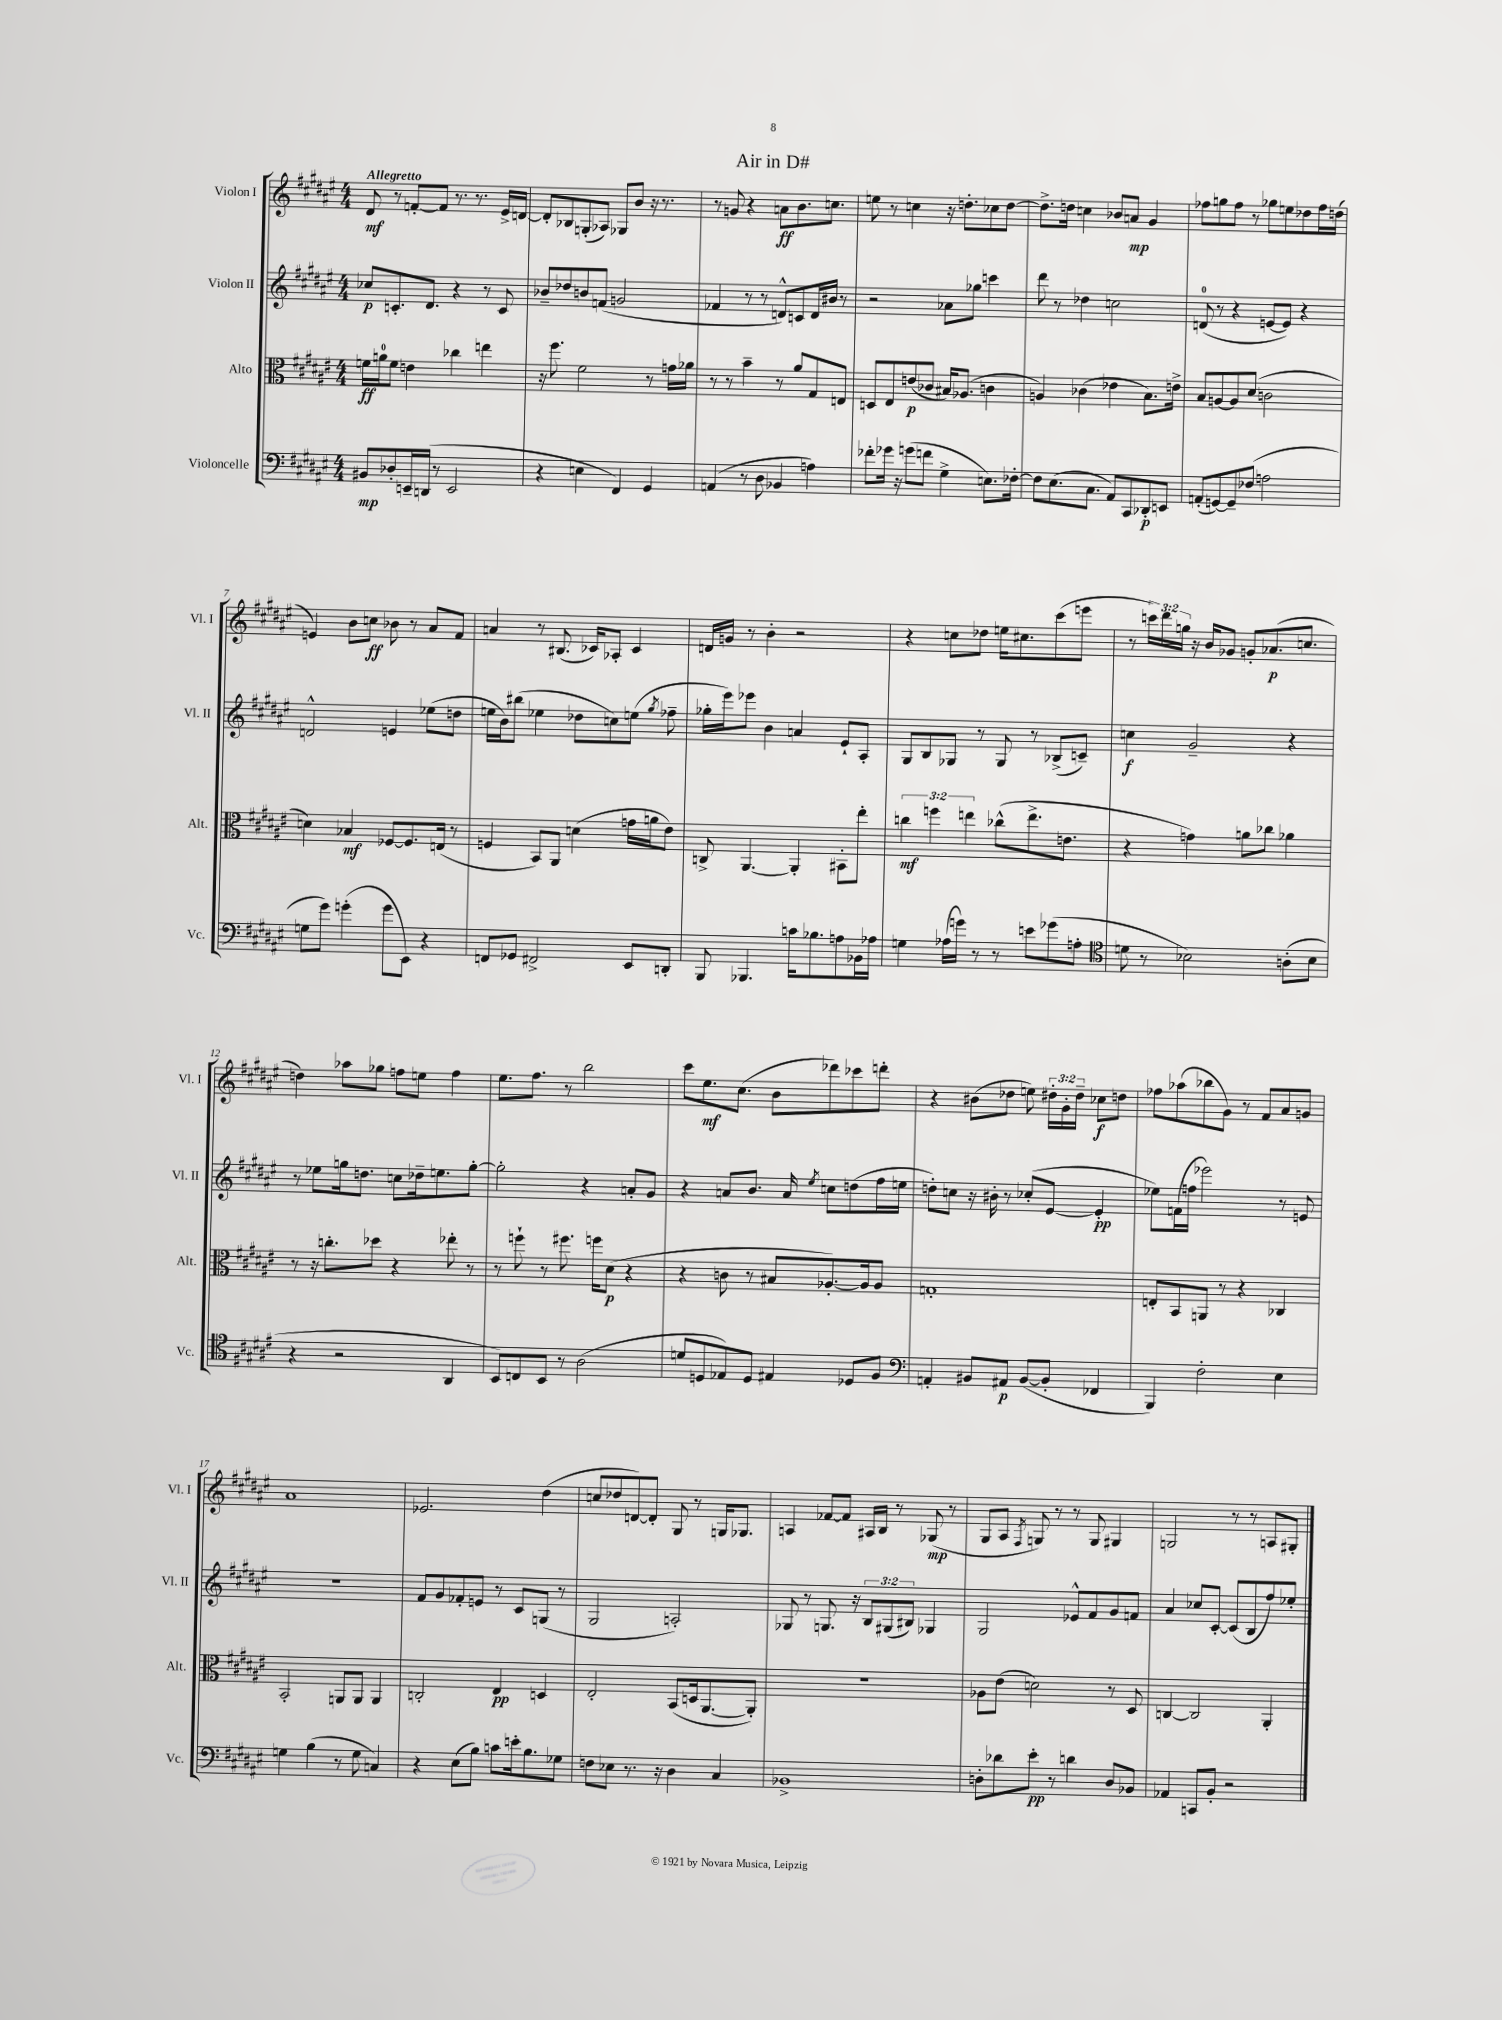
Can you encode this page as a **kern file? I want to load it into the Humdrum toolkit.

**kern	**dynam	**kern	**dynam	**kern	**dynam	**kern	**dynam
*part4	*part4	*part3	*part3	*part2	*part2	*part1	*part1
*staff4	*staff4	*staff3	*staff3	*staff2	*staff2	*staff1	*staff1
*I"Violoncelle	*	*I"Alto	*	*I"Violon II	*	*I"Violon I	*
*I'Vc.	*	*I'Alt.	*	*I'Vl. II	*	*I'Vl. I	*
*clefF4	*	*clefC3	*	*clefG2	*	*clefG2	*
*k[f#c#g#d#a#e#]	*	*k[f#c#g#d#a#e#]	*	*k[f#c#g#d#a#e#]	*	*k[f#c#g#d#a#e#]	*
*M4/4	*	*M4/4	*	*M4/4	*	*M4/4	*
=1	=1	=1	=1	=1	=1	=1	=1
!	!	!	!	!	!	!LO:TX:a:B:t=Allegretto	!
8BB#X/L	mp	16fn\LL	ff	8cc-X/L	p	8d#/	mf
.	.	16an\J	.	.	.	.	.
8D-X'/	.	8f\J	.	8.cn'/	.	8r	.
16EEn~/L	.	4en\	.	.	.	[8fn'/L	.
(16DDn/JJ	.	.	.	8.d#/J	.	.	.
8r	.	.	.	.	.	8f/J]	.
2EE/	.	4cc-X\	.	4r	.	8.r	.
.	.	.	.	.	.	8.r	.
.	.	4een\	.	8r	.	.	.
.	.	.	.	8c/	.	16e#^/LL	.
.	.	.	.	.	.	[16dn/JJ	.
=2	=2	=2	=2	=2	=2	=2	=2
4r	.	16r	.	8b-X~/L	.	8d'/L]	.
.	.	8.ff#\	.	.	.	.	.
.	.	.	.	8dd-X/	.	8B-X/	.
4En\	.	2f#\	.	8bn/	.	(8Gn'/	.
.	.	.	.	(8fn/J	.	8A-X/J)	.
4FF#/)	.	.	.	2gn/	.	8G-X/L	.
.	.	.	.	.	.	8b/J	.
4GG#/	.	8r	.	.	.	16r	.
.	.	.	.	.	.	8.r	.
.	.	16gn\LL	.	.	.	.	.
.	.	16a-X\JJ	.	.	.	.	.
=3	=3	=3	=3	=3	=3	=3	=3
(4AAn/	.	8r	.	4f-X/	.	8r	.
.	.	8r	.	.	.	8gn/	.
8r	.	4b~\	.	8r	.	4r	.
8D#\	.	.	.	8r	.	.	.
4BB-X/	.	8r	.	8dn^^/L)	.	8an\L	ff
.	.	8a#/L	.	8cn/	.	8.b\	.
4An\)	.	8G#/	.	16d/L	.	.	.
.	.	.	.	16b#X/JJ	.	8.ccn\J	.
.	.	8En/J	.	8r	.	.	.
=4	=4	=4	=4	=4	=4	=4	=4
8f-X'\L	.	8Dn/L	.	2r	.	8een\	.
16g-X\Jk	.	8E#/	.	.	.	8r	.
16r	.	.	.	.	.	.	.
(8gn\L	.	(8en/	p	.	.	4ccn\	.
8fn\J	.	8c-X/J	.	.	.	.	.
4G#^\	.	16B#X/KL)	.	8a-X\L	.	16r	.
.	.	(8.A-X/J	.	.	.	8.ddn'\L	.
.	.	.	.	8gg-X\J	.	.	.
8.En\L)	.	4cn\	.	4cccn\	.	8cc-X\	.
.	.	.	.	.	.	[8dd\J	.
[16F-X'\Jk	.	.	.	.	.	.	.
=5	=5	=5	=5	=5	=5	=5	=5
8F-\L]	.	4An/)	.	8ddd#\	.	8.dd^\L]	.
(8.E#\	.	.	.	8r	.	.	.
.	.	.	.	.	.	16ddn\Jk	.
.	.	(4c-X\	.	4dd-X\	.	4ccn\	.
8.C#\J	.	.	.	.	.	.	.
8AA#/L)	.	4e-X\	.	2ccn\	.	8b-X/L	.
8CC#/	.	.	.	.	.	8an/J	mp
8DD-X'/	p	8.B\L)	.	.	.	4g#/	.
8EEn/J	.	.	.	.	.	.	.
.	.	16en^\Jk	.	.	.	.	.
=6	=6	=6	=6	=6	=6	=6	=6
(8AAn'/L	.	8B/L	.	(8dn/	.	8ff-X\L	.
[8GGn/)	.	[8An/	.	8r	.	8ggn\	.
8GG~/]	.	8A/]	.	4r	.	8ff-\J	.
(8F-X/J	.	(8d#/J	.	.	.	8r	.
2An\	.	2cn\	.	[8en/L	.	8gg-X\L	.
.	.	.	.	8e/J])	.	8een\	.
.	.	.	.	4r	.	8dd-X\	.
.	.	.	.	.	.	16ff-\L	.
.	.	.	.	.	.	(16ddn\JJ	.
!!LO:LB:g=z
=7	=7	=7	=7	=7	=7	=7	=7
8Gn\L	.	4dn\)	.	2dn^^/	.	4en/)	.
8g#\J)	.	.	.	.	.	.	.
(4gn'\	.	4B-X/	mf	.	.	8b\L	.
.	.	.	.	.	.	8ccn\J	ff
8g\L	.	[8F-X/L	.	4en/	.	8b-X\	.
8EE#\J)	.	8.F-/]	.	.	.	8r	.
4r	.	.	.	(8ee-X\L	.	8a#/L	.
.	.	(16En/Jk	.	.	.	.	.
.	.	8r	.	8ddn\J	.	8f#/J	.
=8	=8	=8	=8	=8	=8	=8	=8
8FFn/L	.	4Fn/	.	16een\LL	.	4an/	.
.	.	.	.	16b\J)	.	.	.
8GG-X/J	.	.	.	(8bb#X\J	.	.	.
2FF#X^/	.	8BB/L)	.	4ee-X\	.	8r	.
.	.	8AA#/J	.	.	.	(8.B#X/	.
.	.	(4dn\	.	8dd-X\L	.	.	.
.	.	.	.	.	.	16c-X/KL)	.
.	.	.	.	8ccn\)	.	8A-X'/J	.
8EE#/L	.	16gn\LL	.	(8een\J	.	4c-/	.
.	.	16an\J	.	.	.	.	.
.	.	.	.	8qgg#/	.	.	.
8DDn'/J	.	8e#\J)	.	8ff-X~\	.	.	.
=9	=9	=9	=9	=9	=9	=9	=9
8BBB/	.	8Cn^/	.	16gg-X'\LL	.	16dn/LL	.
.	.	.	.	16eee#\J)	.	16gn/JJ	.
4.BBB-X/	.	[4.AA#/	.	8eee-X\J	.	8r	.
.	.	.	.	4b\	.	4b'\	.
16cn\KL	.	4AA#'/]	.	4an/	.	2r	.
8.B-X\	.	.	.	.	.	.	.
8An\	.	8BB#X'\L	.	8e#`/L	.	.	.
16BB-X\L	.	8ee#'\J	.	8A#'/J	.	.	.
16A-X\JJ	.	.	.	.	.	.	.
=10	=10	=10	=10	=10	=10	=10	=10
4Gn\	.	6ccn\	mf	8G#/L	.	4r	.
.	.	.	.	8B/	.	.	.
.	.	6ffn\	.	.	.	.	.
(16A-X\LL	.	.	.	8G-X/J	.	8ccn\L	.
16gn\JJ)	.	.	.	.	.	.	.
.	.	6een\	.	.	.	.	.
8r	.	.	.	8r	.	8dd-X\J	.
8r	.	(8cc-X^^\L	.	8G-/	.	16een\KL	.
.	.	.	.	.	.	8.cc#X\	.
8en\L	.	8.ee^\	.	8r	.	.	.
(8g-X\	.	.	.	(8B-X^/L	.	(8ccc#\	.
.	.	8.en\J	.	.	.	.	.
8An'\J	.	.	.	8cn~/J)	.	8eeen\J	.
=11	=11	=11	=11	=11	=11	=11	=11
*clefC4	*	*	*	*	*	*	*
8dn\	.	4r	.	4ccn\	f	8r	.
8r	.	.	.	.	.	24cccn\LL)	.
.	.	.	.	.	.	24ddd#\	.
.	.	.	.	.	.	24ggn\JJ	.
2B-X\)	.	4gn\)	.	2g#~/	.	16r	.
.	.	.	.	.	.	16b/KL	.
.	.	.	.	.	.	8g-X/J	.
.	.	8an\L	.	.	.	8gn'/L	.
.	.	8cc-X\J	.	.	.	(8.a-X/	p
(8An'\L	.	4a-X\	.	4r	.	.	.
.	.	.	.	.	.	8.ccn/J	.
8B-\J	.	.	.	.	.	.	.
!!LO:LB:g=z
=12	=12	=12	=12	=12	=12	=12	=12
4r	.	8r	.	8r	.	4ddn\)	.
.	.	16r	.	8ee-X\L	.	.	.
.	.	8.ccn'\L	.	.	.	.	.
2r	.	.	.	16ggn\k	.	8aa-X\L	.
.	.	.	.	8.ddn\J	.	.	.
.	.	8dd-X\J	.	.	.	8gg-X\J	.
.	.	4r	.	8ccn\L	.	8ffn\L	.
.	.	.	.	16dd-X~\k	.	8een\J	.
.	.	.	.	8.een\	.	.	.
4AA#/	.	8ee-X'\	.	.	.	4ff\	.
.	.	8r	.	[8gg'\J	.	.	.
=13	=13	=13	=13	=13	=13	=13	=13
8BB/L)	.	8r	.	2gg'\]	.	8.ee#\L	.
8Cn/	.	8ffn`\	.	.	.	.	.
.	.	.	.	.	.	8.ff#\J	.
8BB/J	.	8r	.	.	.	.	.
8r	.	8.ff#X\	.	.	.	8r	.
(2A#\	.	.	.	4r	.	2bb\	.
.	.	16ffn\KL	.	.	.	.	.
.	.	(8d#\J	p	.	.	.	.
.	.	4r	.	8an'/L	.	.	.
.	.	.	.	8g#/J	.	.	.
=14	=14	=14	=14	=14	=14	=14	=14
8dn/L	.	4r	.	4r	.	8ccc#\L	.
8Dn/	.	.	.	.	.	8.ee#\	mf
8E-X/)	.	8cn\	.	8an/L	.	.	.
.	.	.	.	.	.	(8.cc#\J	.
8D/J	.	8r	.	8.b/J	.	.	.
4E#X/	.	8B#X/L	.	.	.	8b\L	.
.	.	.	.	16a/	.	.	.
.	.	.	.	8qee#/	.	.	.
.	.	[8.A-X'/)	.	8ccn\L	.	8ddd-X\)	.
8D-X/L	.	.	.	(8ddn\	.	8ccc-X\	.
.	.	16A-/k]	.	.	.	.	.
8F#/J	.	8A-/J	.	16ff#\L	.	8dddn'\J	.
.	.	.	.	16een\JJ	.	.	.
=15	=15	=15	=15	=15	=15	=15	=15
*clefF4	*	*	*	*	*	*	*
4AAn'/	.	1Gn'	.	8ddn'\L)	.	4r	.
.	.	.	.	8ccn\J	.	.	.
8BB#X/L	.	.	.	16r	.	(8b#X\L	.
.	.	.	.	16b#X'\	.	.	.
8AA#X/J	p	.	.	8r	.	8dd-X\J	.
([8BB#/L	.	.	.	(8cc-X'/L	.	8een\)	.
8BB#'/J]	.	.	.	[8e#/J	.	24dd#X'\LL	.
.	.	.	.	.	.	24g#'\	.
.	.	.	.	.	.	24dd#~\JJ	.
4FF-X/	.	.	.	4e#'/]	pp	8cc-X\L	f
.	.	.	.	.	.	8ddn\J	.
=16	=16	=16	=16	=16	=16	=16	=16
4BBB/)	.	8En'/L	.	8ee-X\L)	.	8ff-X\L	.
.	.	8BB/	.	(16fn\L	.	(8aa-X\	.
.	.	.	.	16ffn\JJ	.	.	.
2F#'\	.	8AAn/J	.	2eee-X\)	.	8bb-X\	.
.	.	8r	.	.	.	8g#\J)	.
.	.	4r	.	.	.	8r	.
.	.	.	.	.	.	8f#/L	.
4E#\	.	4C-X/	.	8r	.	8a#/	.
.	.	.	.	8en/	.	8gn/J	.
!!LO:LB:g=z
=17	=17	=17	=17	=17	=17	=17	=17
4Gn\	.	2BB'/	.	1r	.	1a#	.
(4B\	.	.	.	.	.	.	.
8r	.	8AAn/L	.	.	.	.	.
8G\	.	8AA/J	.	.	.	.	.
4Cn/)	.	4AA/	.	.	.	.	.
=18	=18	=18	=18	=18	=18	=18	=18
4r	.	2Cn'/	.	8f#/L	.	2.e-X/	.
.	.	.	.	8g#/	.	.	.
(8E#\L	.	.	.	8f-X'/	.	.	.
8B\J)	.	.	.	8en/J	.	.	.
8cn\L	.	4E#/	pp	8r	.	.	.
16en'\k	.	.	.	8c#/L	.	.	.
8.B\	.	.	.	.	.	.	.
.	.	4Dn/	.	(8Gn/J	.	(4dd#\	.
8G-X\J	.	.	.	8r	.	.	.
=19	=19	=19	=19	=19	=19	=19	=19
8Fn\L	.	2E#'/	.	2G#/	.	8ccn/L	.
8E-X\J	.	.	.	.	.	8dd-X/	.
8.r	.	.	.	.	.	[8dn/)	.
.	.	.	.	.	.	8d'/J]	.
16r	.	.	.	.	.	.	.
4D#\	.	(8BB/L	.	2An'/)	.	8G#/	.
.	.	16Dn/k	.	.	.	8r	.
.	.	[8.AA#/	.	.	.	.	.
4C#/	.	.	.	.	.	16Gn/KL	.
.	.	.	.	.	.	8.G-X/J	.
.	.	8AA#'/J])	.	.	.	.	.
=20	=20	=20	=20	=20	=20	=20	=20
1BB-X^	.	1r	.	8G-X/	.	4An/	.
.	.	.	.	8r	.	.	.
.	.	.	.	8.Gn/	.	[8f-X/L	.
.	.	.	.	.	.	8f-/J]	.
.	.	.	.	16r	.	.	.
.	.	.	.	12B/L	.	16A#X/LL	.
.	.	.	.	.	.	16B/JJ	.
.	.	.	.	(12G#X/	.	.	.
.	.	.	.	.	.	8r	.
.	.	.	.	12B#X/J)	.	.	.
.	.	.	.	4G-X/	.	(8G-X/	mp
.	.	.	.	.	.	8r	.
=21	=21	=21	=21	=21	=21	=21	=21
8Dn'\L	.	8A-X\L	.	2G#/	.	8G#/L	.
8d-X\	.	(8e#\J	.	.	.	8A#/J	.
.	.	.	.	.	.	8qF#/	.
8e#'\J	pp	2dn\)	.	.	.	8Gn/)	.
8r	.	.	.	.	.	8r	.
4dn\	.	.	.	8e-X^^/L	.	8r	.
.	.	.	.	8f#/	.	8G/	.
8D/L	.	8r	.	8g#/	.	4G#X/	.
8BB-X/J	.	8D#/	.	8fn/J	.	.	.
=22	=22	=22	=22	=22	=22	=22	=22
4AA-X/	.	[4Cn/	.	4a#/	.	2Gn/	.
8CCn/L	.	2C/]	.	8cc-X/L	.	.	.
8BB'/J	.	.	.	[8c#'/J	.	.	.
2r	.	.	.	(8c#/L]	.	8r	.
.	.	.	.	8B/	.	8r	.
.	.	4AA#'/	.	8ff#/)	.	8An/L	.
.	.	.	.	8ee-X'/J	.	8G#X'/J	.
==	==	==	==	==	==	==	==
*-	*-	*-	*-	*-	*-	*-	*-
